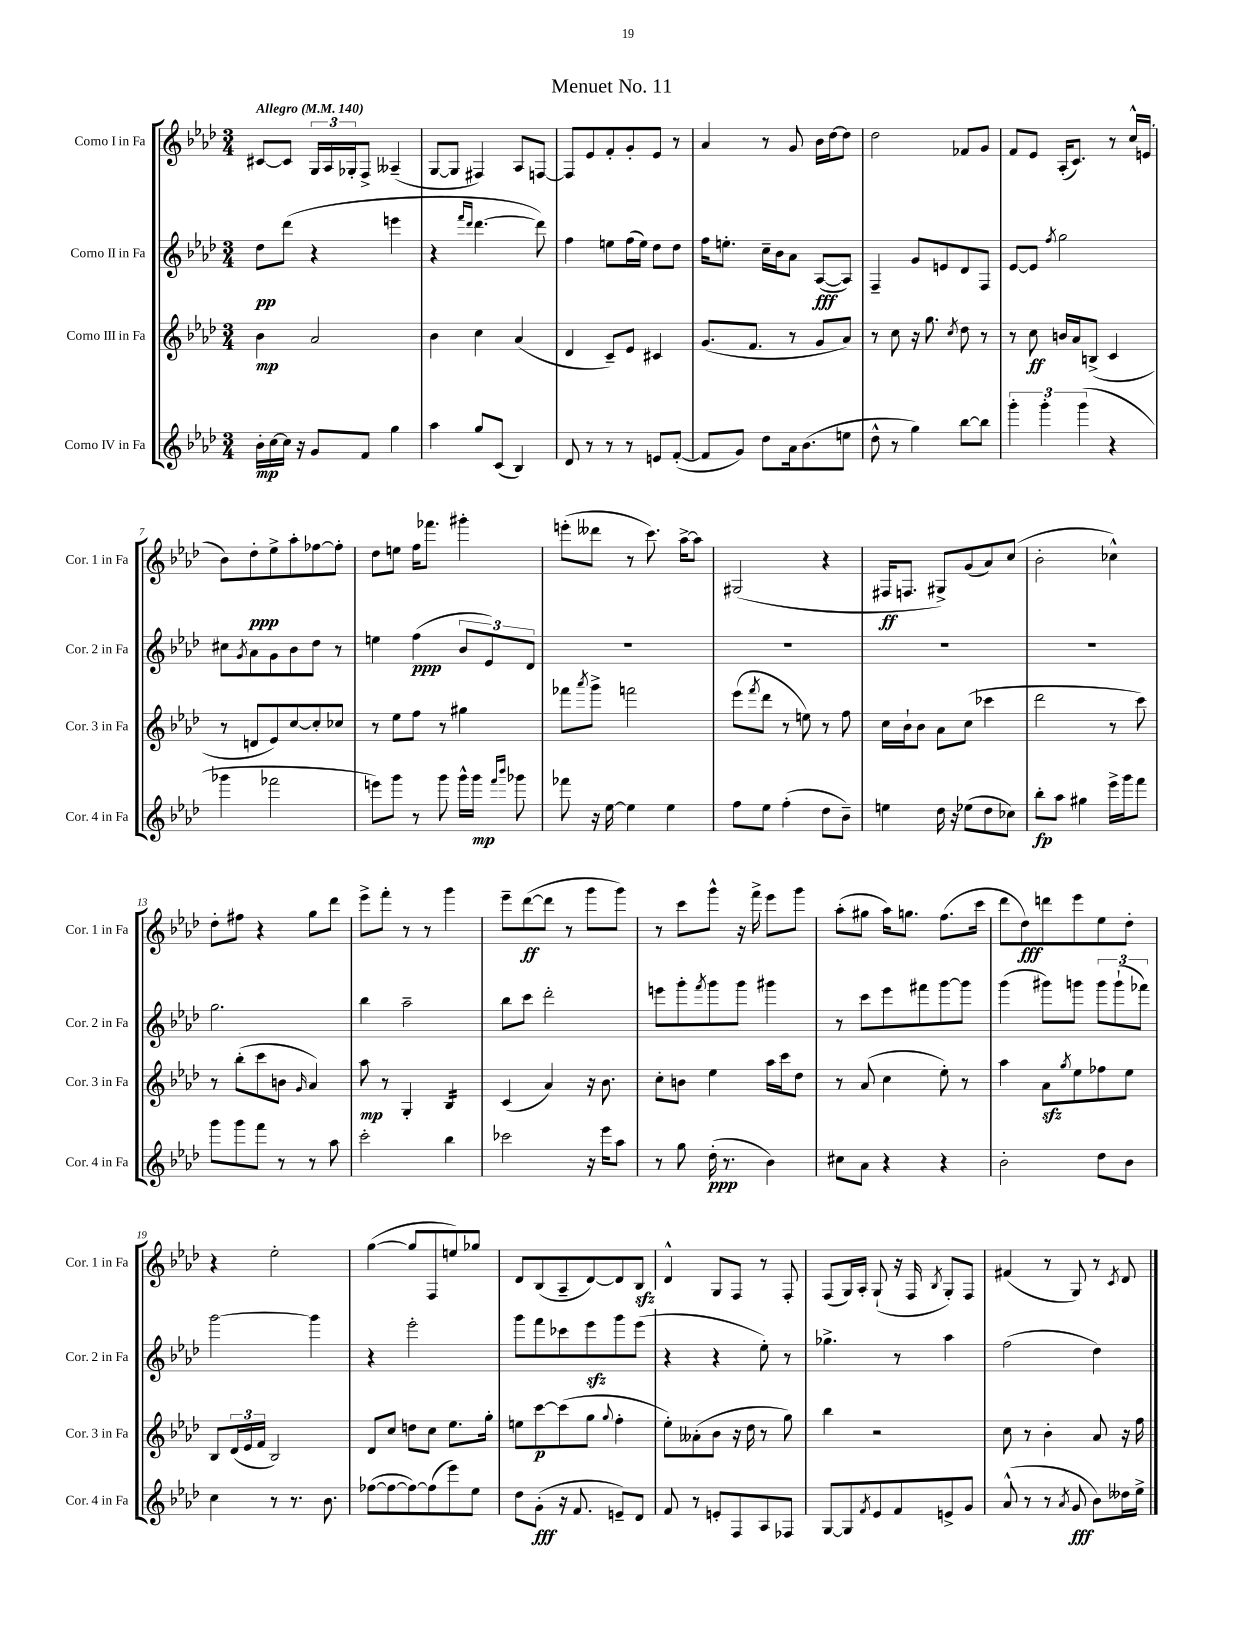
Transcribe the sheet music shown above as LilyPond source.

\header { title = "Menuet No. 11" }
<<
\new StaffGroup <<
\new Staff = "s0" \with { instrumentName = "Corno I in Fa" shortInstrumentName = "Cor. 1 in Fa" } {
    \clef treble \key aes \major \numericTimeSignature \time 3/4 \tempo "Allegro" 4 = 140
    cis'8~ cis'8 \tuplet 3/2 { g16 aes16 ges16-. } f8-> aeses4--( |
    g8~ g8 fis4) aes8 f8~ |
    f8 ees'8 f'8-. g'8-. ees'8 r8 |
    aes'4 r8 g'8 bes'16 des''16~ des''8 |
    des''2 fes'8 g'8 |
    f'8 ees'8 aes16-.( c'8.) r8 c''16-^ e'16( |
    bes'8) des''8-.\ppp ees''8-> aes''8-. fes''8~ fes''8-. |
    des''8 e''8 f''16 fes'''8. gis'''4-. |
    e'''8-.( deses'''8 r8 c'''8.) aes''16~-> aes''8 |
    gis2( r4 |
    fis16\ff f8. gis8->) g'8( aes'8) c''8( |
    bes'2-. ces''4-^) |
    des''8-. fis''8 r4 g''8 des'''8 |
    ees'''8-> f'''8-. r8 r8 g'''4 |
    ees'''8-- des'''8~\ff( des'''8 r8 g'''8 g'''8) |
    r8 c'''8 g'''8-^ r16 f'''16-> ees'''8 g'''8 |
    aes''8-.( gis''8 aes''16) g''8. f''8.( c'''16 |
    des'''8 des''8\fff) d'''8 ees'''8 ees''8 des''8-. |
    r4 ees''2-. |
    g''4~( g''8 f8 e''8) ges''8 |
    des'8 bes8( aes8-- des'8~) des'8 bes8\sfz |
    des'4-^ g8 f8 r8 f8-. |
    f8( g16) aes16-. g8-!( r16 f16 \acciaccatura { bes8 } g8-.) f8 |
    fis'4( r8 g8) r8 \acciaccatura { c'8 } des'8 \bar "|." |
}
\new Staff = "s1" \with { instrumentName = "Corno II in Fa" shortInstrumentName = "Cor. 2 in Fa" } {
    \clef treble \key aes \major \numericTimeSignature \time 3/4
    des''8\pp des'''8( r4 e'''4 |
    r4 \grace { f'''16 des'''16 } des'''4.~ des'''8) |
    f''4 e''8 f''16( e''16) des''8 des''8 |
    f''16 e''8.-. c''16-- bes'16 aes'8 aes8~\fff( aes8) |
    f4-- g'8 e'8 des'8 f8 |
    ees'8~ ees'8 \acciaccatura { f''8 } g''2 |
    cis''8 \acciaccatura { g'8 } aes'8 g'8 bes'8 des''8 r8 |
    e''4 f''4\ppp( \tuplet 3/2 { bes'8 ees'8) des'8 } |
    R2. |
    R2. |
    R2. |
    R2. |
    g''2. |
    bes''4 aes''2-- |
    bes''8 c'''8 des'''2-. |
    e'''8 g'''8-. \acciaccatura { f'''8 } g'''8 g'''8 gis'''4 |
    r8 c'''8 ees'''8 fis'''8 g'''8~ g'''8 |
    g'''4( gis'''8) g'''8 \tuplet 3/2 { g'''8 g'''8-!( fes'''8) } |
    g'''2~ g'''4 |
    r4 ees'''2-. |
    g'''8 f'''8 ces'''8 ees'''8\sfz g'''8 ees'''8( |
    r4 r4 ees''8-.) r8 |
    ges''4.-> r8 aes''4 |
    f''2( des''4) \bar "|." |
}
\new Staff = "s2" \with { instrumentName = "Corno III in Fa" shortInstrumentName = "Cor. 3 in Fa" } {
    \clef treble \key aes \major \numericTimeSignature \time 3/4
    bes'4\mp aes'2 |
    bes'4 c''4 aes'4( |
    des'4 c'8--) ees'8 cis'4 |
    g'8.( f'8. r8 g'8 aes'8) |
    r8 c''8 r16 g''8. \acciaccatura { c''8 } des''8 r8 |
    r8 c''8\ff b'16 aes'16 b8->( c'4 |
    r8 d'8 ees'8) c''8~ c''8-. ces''8 |
    r8 ees''8 f''8 r8 gis''4 |
    fes'''8 \acciaccatura { aes'''8 } g'''8-> f'''2 |
    ees'''8( \acciaccatura { f'''8 } des'''8 r8 e''8) r8 f''8 |
    c''16 bes'16-! bes'8 aes'8 c''8( ces'''4 |
    des'''2 r8 c'''8) |
    r8 bes''8-.( c'''8 b'8 \grace { g'16 } aes'4) |
    aes''8\mp r8 g4-. bes4:16 |
    c'4( aes'4) r16 bes'8. |
    c''8-. b'8 ees''4 aes''16 c'''16 des''8 |
    r8 aes'8( c''4 ees''8-.) r8 |
    aes''4 aes'8\sfz \acciaccatura { g''8 } ees''8 fes''8 ees''8 |
    bes8 \tuplet 3/2 { des'16( ees'16 f'16 } bes2) |
    des'8 c''8 d''8 c''8 ees''8. g''16-. |
    e''8 c'''8~\p c'''8( g''8 \appoggiatura { g''8 } f''4-. |
    ees''8-.) aeses'8-.( bes'8 r16 des''16 r8 g''8) |
    bes''4 r2 |
    c''8 r8 bes'4-. aes'8 r16 f''16 \bar "|." |
}
\new Staff = "s3" \with { instrumentName = "Corno IV in Fa" shortInstrumentName = "Cor. 4 in Fa" } {
    \clef treble \key aes \major \numericTimeSignature \time 3/4
    bes'16-.\mp c''16~ c''16 r16 g'8 f'8 g''4 |
    aes''4 g''8 c'8( bes4) |
    des'8 r8 r8 r8 e'8 f'8~-.( |
    f'8 g'8) des''8 aes'16 bes'8.( e''8 |
    des''8-^ r8 g''4) bes''8~ bes''8 |
    \tuplet 3/2 { g'''4-. g'''4-. g'''4( } r4 |
    ges'''4 fes'''2 |
    e'''8) g'''8 r8 g'''8 g'''16-^ g'''16\mp \grace { f'''16 bes'''16 } ges'''8 |
    fes'''8 r16 ees''16~ ees''4 ees''4 |
    f''8 ees''8 f''4-.( des''8 bes'8--) |
    e''4 des''16 r16 ees''8( des''8 ces''8) |
    bes''8-.\fp aes''8 gis''4 ees'''16-> g'''16 f'''8 |
    g'''8 g'''8 f'''8 r8 r8 aes''8 |
    c'''2-. bes''4 |
    ces'''2 r16 ees'''16 aes''8 |
    r8 g''8 des''16-.\ppp( r8. bes'4) |
    cis''8 aes'8 r4 r4 |
    bes'2-. des''8 bes'8 |
    c''4 r8 r8. bes'8. |
    fes''8~( fes''8~ fes''8~) fes''8( ees'''8) ees''8 |
    des''8 g'8-.\fff( r16 f'8. e'8--) des'8 |
    f'8 r8 e'8-. f8 aes8 fes8 |
    g8~ g8 \acciaccatura { f'8 } ees'8 f'8 e'8-> g'8 |
    aes'8-^( r8 r8 \acciaccatura { aes'8 } g'8\fff bes'8) deses''16 ees''16-> \bar "|." |
}
>>
>>
